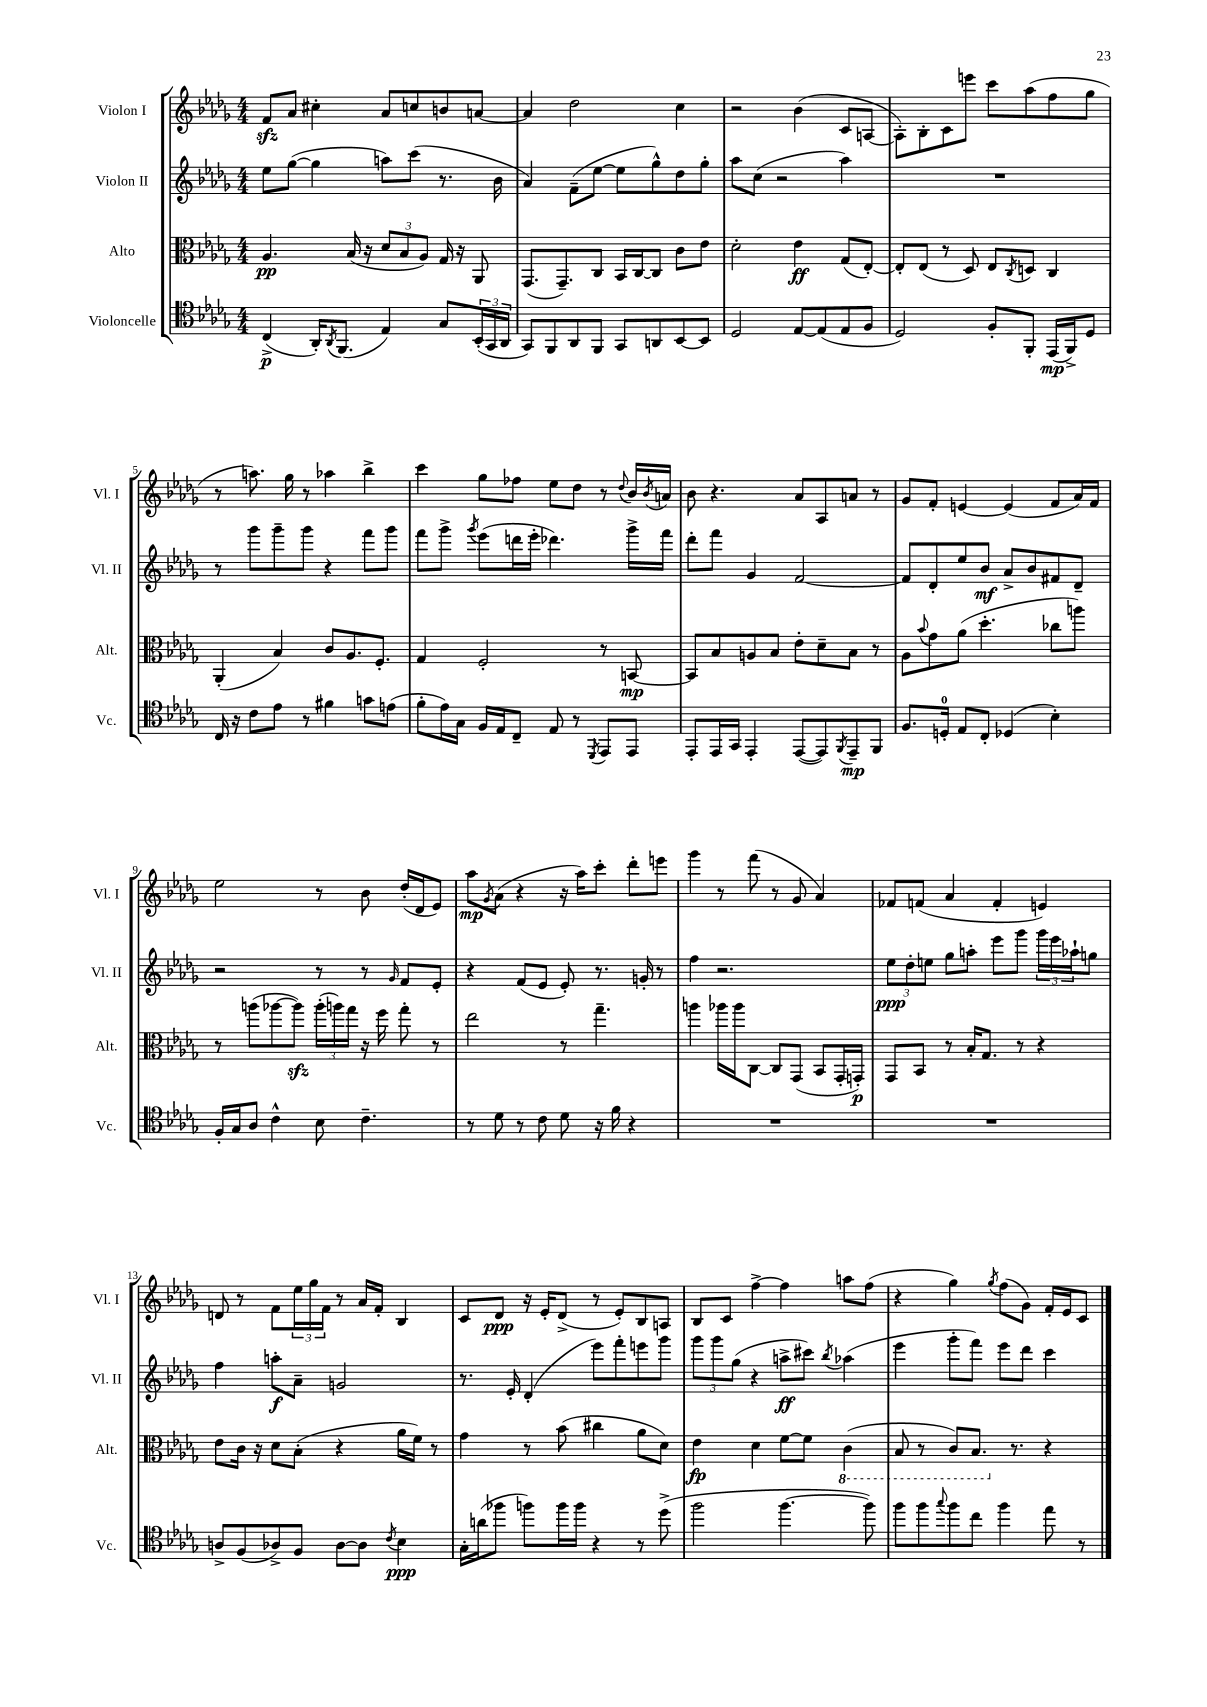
<<
\new StaffGroup <<
\new Staff = "s0" \with { instrumentName = "Violon I" shortInstrumentName = "Vl. I" } {
    \clef treble \key des \major \numericTimeSignature \time 4/4
    f'8\sfz aes'8 cis''4-. aes'8 c''8 b'8 a'8~ |
    a'4 des''2 c''4 |
    r2 bes'4( c'8 a8~ |
    a8-.) bes8-. c'8 e'''8 c'''8 aes''8( f''8 ges''8 |
    r8 a''8.) ges''16 r8 aes''4 bes''4-> |
    c'''4 ges''8 fes''8 ees''8 des''8 r8 \appoggiatura { des''8 } bes'16 \acciaccatura { bes'8 } a'16 |
    bes'8 r4. aes'8 aes8 a'8 r8 |
    ges'8 f'8-. e'4~ e'4( f'8 aes'16) f'16 |
    ees''2 r8 bes'8 des''16-.( des'16 ees'8) |
    aes''8\mp \acciaccatura { ges'8 } aes'8( r4 r16 aes''16) c'''8-. des'''8-. e'''8 |
    ges'''4 r8 f'''8( r8 ges'8 aes'4) |
    fes'8 f'8( aes'4 f'4-. e'4) |
    d'8 r8 f'8 \tuplet 3/2 { ees''16 ges''16 f'16 } r8 aes'16 f'16-. bes4 |
    c'8 des'8\ppp r16 ees'16-. des'8->( r8 ees'8-.) bes8 a8 |
    bes8 c'8 f''4~-> f''4 a''8 f''8( |
    r4 ges''4) \acciaccatura { ges''8 } f''8( ges'8) f'16-. ees'16 c'8 \bar "|." |
}
\new Staff = "s1" \with { instrumentName = "Violon II" shortInstrumentName = "Vl. II" } {
    \clef treble \key des \major \numericTimeSignature \time 4/4
    ees''8 ges''8~( ges''4 a''8) c'''8( r8. bes'16 |
    aes'4) f'8--( ees''8~ ees''8 ges''8-^) des''8 ges''8-. |
    aes''8 c''8( r2 aes''4) |
    R1 |
    r8 ges'''8 ges'''8-- ges'''8 r4 f'''8 ges'''8 |
    f'''8 ges'''8-> \acciaccatura { ges'''8 } ees'''8( d'''16 ees'''16-. des'''4.) ges'''16-> f'''16 |
    des'''8-. f'''8 ges'4 f'2~ |
    f'8 des'8-. ees''8 bes'8\mf aes'8-> bes'8 fis'8 des'8-- |
    r2 r8 r8 \grace { ges'16 } f'8 ees'8-. |
    r4 f'8( ees'8 ees'8-.) r8. g'16-. r8 |
    f''4 r2. |
    \tuplet 3/2 { ees''8\ppp des''8-. e''8 } ges''8 a''8-. ees'''8 ges'''8 \tuplet 3/2 { ges'''16 ees'''16 aes''16-! } g''8 |
    f''4 a''8-.\f aes'8-- g'2 |
    r8. ees'16-. des'4-.( ees'''8) f'''8-. e'''8 ges'''8 |
    \tuplet 3/2 { ges'''8 ges'''8 ges''8( } r4 a''8->\ff cis'''8) \acciaccatura { bes''8 } aes''4( |
    ees'''4 ges'''8-. f'''8) ees'''8 des'''8 c'''4 \bar "|." |
}
\new Staff = "s2" \with { instrumentName = "Alto" shortInstrumentName = "Alt." } {
    \clef alto \key des \major \numericTimeSignature \time 4/4
    aes4.\pp bes16( r16 \tuplet 3/2 { des'8 bes8 aes8) } ges16 r16 aes,8 |
    ges,8.( ges,8.--) c8 bes,16 c16~ c8 c'8 ees'8 |
    des'2-. ees'4\ff ges8( ees8~-.) |
    ees8-. ees8( r8 des8) ees8 \acciaccatura { c8 } d8 c4 |
    aes,4-.( bes4) c'8 aes8. f8.-. |
    ges4 f2-. r8 b,8~\mp |
    b,8 bes8 a8 bes8 ees'8-. des'8-- bes8 r8 |
    aes8 \appoggiatura { bes'8 } ges'8 aes'8( des''4.-. ces''8 a''8) |
    r8 a''8( aes''8~ aes''8\sfz) \tuplet 3/2 { aes''16-.( a''16) ges''16 } r16 f''16 ges''8-. r8 |
    ees''2 r8 ges''4.-- |
    a''4 aes''16 aes''16 c8~ c8 ges,8( bes,8 ges,16-. g,16-.\p) |
    ges,8 bes,8 r8 bes16-. ges8. r8 r4 |
    ees'8 c'16 r16 des'8 bes8-.( r4 aes'16 f'16) r8 |
    ges'4 r8 bes'8( cis''4 aes'8 des'8) |
    ees'4\fp des'4 f'8~ f'8 \ottava #-1 c4( |
    bes,8 r8 c8) bes,8. \ottava #0 r8. r4 \bar "|." |
}
\new Staff = "s3" \with { instrumentName = "Violoncelle" shortInstrumentName = "Vc." } {
    \clef tenor \key des \major \numericTimeSignature \time 4/4
    c4->\p( aes,16-.) \acciaccatura { aes,8 } f,8.( ees4) ges8 \tuplet 3/2 { bes,16-.( ges,16 aes,16 } |
    ges,8) f,8 aes,8 f,8 ges,8 a,8 bes,8~ bes,8 |
    des2 ees8~ ees8( ees8 f8 |
    des2) f8-. f,8-. ees,16\mp( f,16->) des8 |
    c16 r16 c'8 ees'8 r8 fis'4 g'8 e'8( |
    f'8-. ees'16) ges16 f16 ees16 c8-- ees8 r8 \acciaccatura { des,8 } ees,8 ees,8 |
    ees,8-. ees,16 ges,16 ees,4-. ees,8~( ees,8) \acciaccatura { f,8 } ees,8--\mp f,8 |
    f8. d16-0-. ees8 c8-. des4( bes4-.) |
    f16-. ges16 aes8 c'4-^ bes8 c'4.-- |
    r8 des'8 r8 c'8 des'8 r16 f'16 r4 |
    R1 |
    R1 |
    a8-> f8( aes8->) f8 aes8~ aes8 \acciaccatura { c'8 } bes4\ppp |
    ges16-. a'16( fes''8 f''8) f''16 f''16 r4 r8 des''8->( |
    f''2 f''4.~ f''8) |
    f''8 f''8 \appoggiatura { ges''8 } f''8 c''8 f''4 ees''8 r8 \bar "|." |
}
>>
>>
